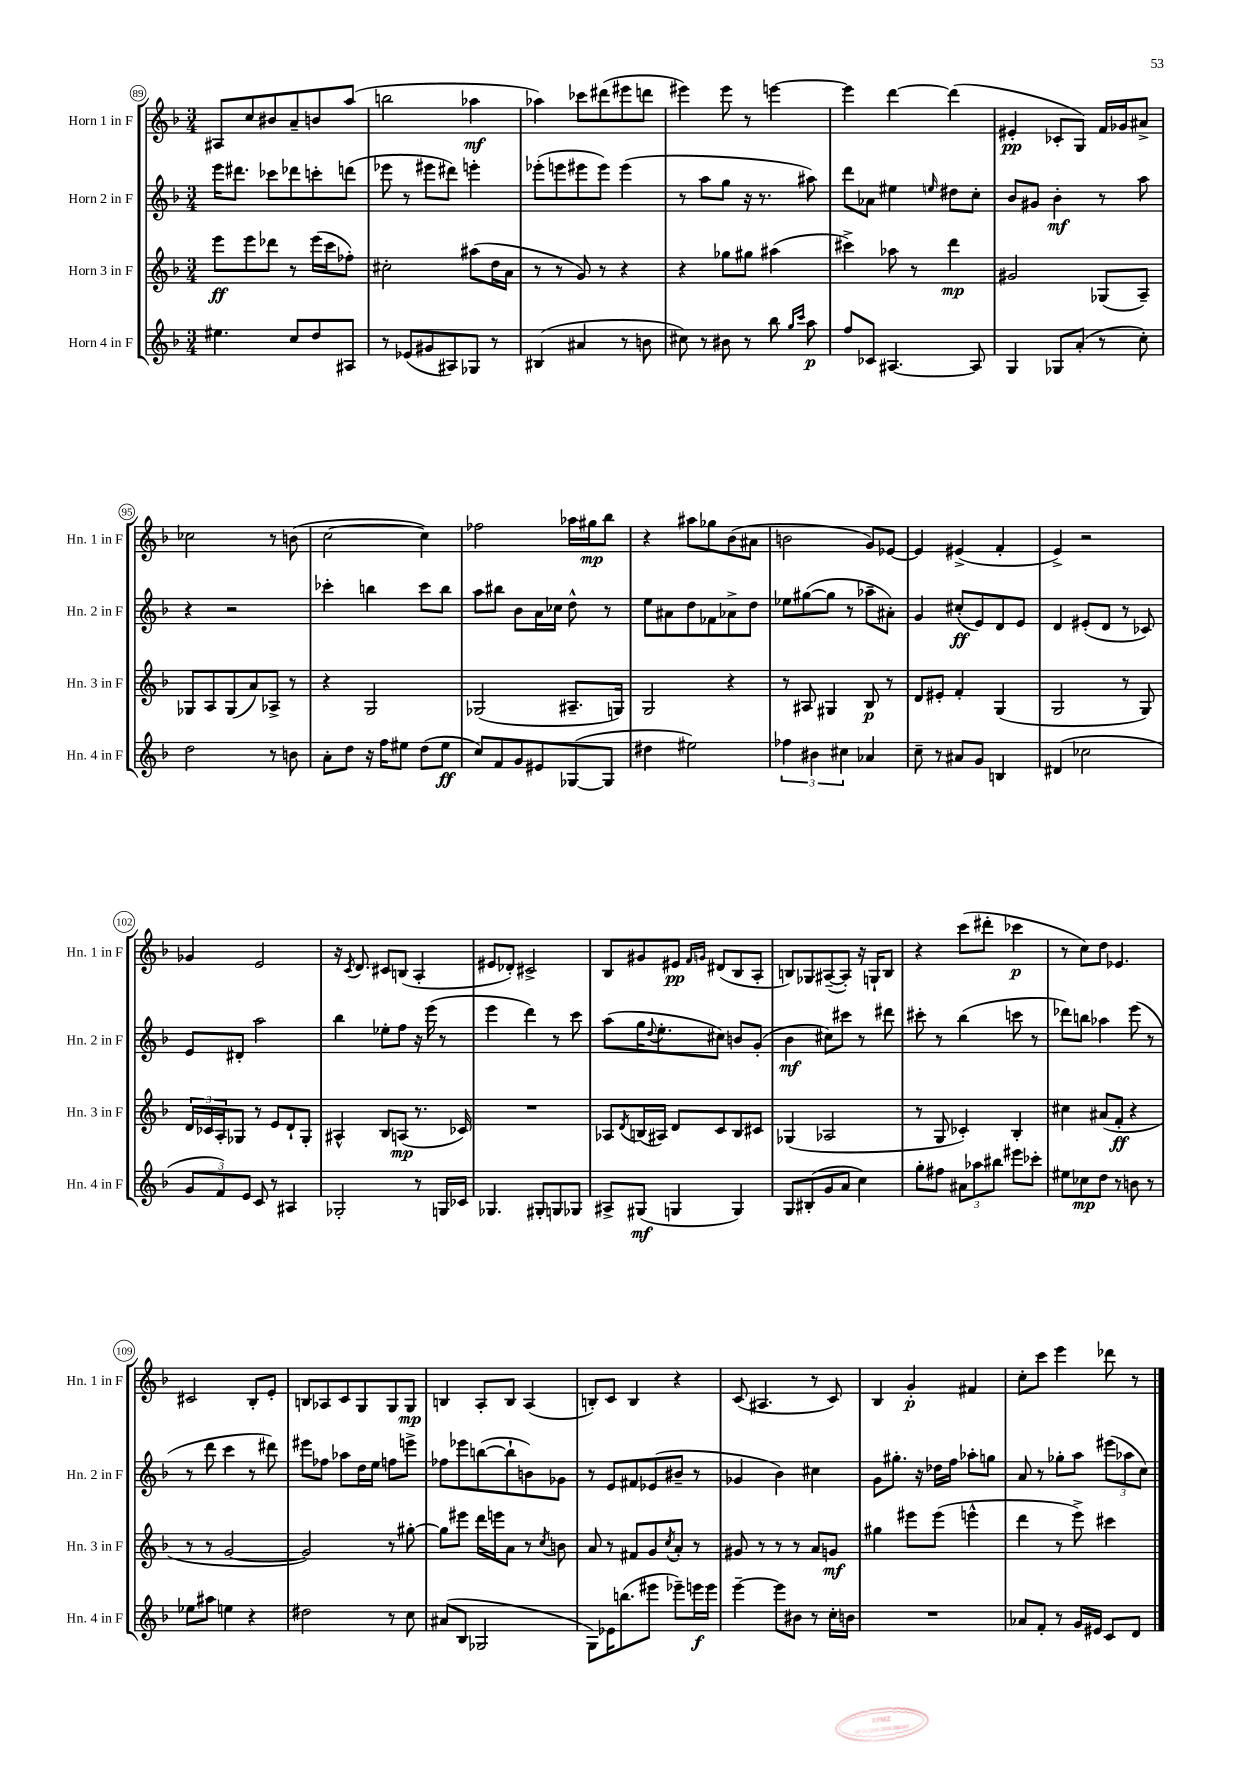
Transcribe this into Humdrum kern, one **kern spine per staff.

**kern	**dynam	**kern	**dynam	**kern	**dynam	**kern	**dynam
*part4	*part4	*part3	*part3	*part2	*part2	*part1	*part1
*staff4	*staff4	*staff3	*staff3	*staff2	*staff2	*staff1	*staff1
*I"Horn 4 in F	*	*I"Horn 3 in F	*	*I"Horn 2 in F	*	*I"Horn 1 in F	*
*I'Hn. 4 in F	*	*I'Hn. 3 in F	*	*I'Hn. 2 in F	*	*I'Hn. 1 in F	*
*clefG2	*	*clefG2	*	*clefG2	*	*clefG2	*
*k[b-]	*	*k[b-]	*	*k[b-]	*	*k[b-]	*
*M3/4	*	*M3/4	*	*M3/4	*	*M3/4	*
=89	=89	=89	=89	=89	=89	=89	=89
4.ee#X\	.	8eee\L	ff	16eee\KL	.	8A#X/L	.
.	.	.	.	8.ddd#X\J	.	.	.
.	.	8eee\	.	.	.	8cc/	.
.	.	8ddd-X\J	.	8ccc-X\L	.	8b#X/	.
8cc/L	.	8r	.	8ddd-X\	.	8a~/	.
8dd/	.	(16eee\LL	.	8cccn'\	.	8bn/	.
.	.	16ccc\J	.	.	.	.	.
8A#X/J	.	8ff-X'\J)	.	(8dddn\J	.	(8aa/J	.
=90	=90	=90	=90	=90	=90	=90	=90
8r	.	2cc#X'\	.	8eee-X\	.	2bbn\	.
(8e-X/L	.	.	.	8r	.	.	.
8g#X/	.	.	.	8eee#X\L	.	.	.
8A#X/)	.	.	.	8ddd#X\J)	.	.	.
8G-X/J	.	(8aa#X\L	.	4eeen'\	.	4aa-X\	mf
8r	.	16dd\L	.	.	.	.	.
.	.	16a\JJ	.	.	.	.	.
=91	=91	=91	=91	=91	=91	=91	=91
(4B#X/	.	8r	.	(8eee-X'\L	.	4aa-X\)	.
.	.	8r	.	8eeen\	.	.	.
4a#X/	.	8g/)	.	8eee#X\	.	8ccc-X\L	.
.	.	8r	.	8eee#\J)	.	(8ddd#X\	.
8r	.	4r	.	(4eee#\	.	8eee#X\	.
8bn\	.	.	.	.	.	8dddn\J	.
=92	=92	=92	=92	=92	=92	=92	=92
8cc#X\)	.	4r	.	8r	.	4eee#X\)	.
8r	.	.	.	8aa\L	.	.	.
8b#X\	.	8gg-X\L	.	8gg\J	.	8eee#\	.
8r	.	8gg#X\J	.	16r	.	8r	.
.	.	.	.	8.r	.	.	.
8bb-\	.	(4aa#X\	.	.	.	[4eeen\	.
16qqgg/LL	.	.	.	.	.	.	.
16qqccc/JJ	.	.	.	.	.	.	.
8aa\	p	.	.	8aa#X\)	.	.	.
=93	=93	=93	=93	=93	=93	=93	=93
8ff/L	.	4ccc#X^\)	.	8ddd\L	.	4eee\]	.
8c-X/J	.	.	.	8a-X\J	.	.	.
[4.A#X/	.	8aa-X\	.	4ee#X\	.	[4ddd\	.
.	.	8r	.	.	.	.	.
.	.	.	.	16qqeen/	.	.	.
.	.	4ddd\	mp	8dd#X\L	.	(4ddd\]	.
8A#/]	.	.	.	8cc'\J	.	.	.
=94	=94	=94	=94	=94	=94	=94	=94
4G/	.	2g#X/	.	8b-/L	.	4e#X'/	pp
.	.	.	.	8g#X/J	.	.	.
8G-X/L	.	.	.	4b-'\	mf	8c-X'/L	.
(8a'/J	.	.	.	.	.	8G/J)	.
8r	.	(8G-X/L	.	8r	.	16f/LL	.
.	.	.	.	.	.	16g-X/J	.
8cc'\)	.	8A~/J)	.	8aa\	.	8a#X^/J	.
!!LO:LB:g=z
=95	=95	=95	=95	=95	=95	=95	=95
2dd\	.	8G-X/L	.	4r	.	2cc-X\	.
.	.	8A/	.	.	.	.	.
.	.	(8G-/	.	2r	.	.	.
.	.	8a/)	.	.	.	.	.
8r	.	8A-X^/J	.	.	.	8r	.
8bn\	.	8r	.	.	.	(8bn\	.
=96	=96	=96	=96	=96	=96	=96	=96
8a'\L	.	4r	.	4ccc-X'\	.	[2cc\	.
8dd\J	.	.	.	.	.	.	.
16r	.	2G/	.	4bbn\	.	.	.
16ff\KL	.	.	.	.	.	.	.
8ee#X\J	.	.	.	.	.	.	.
(8dd\L	.	.	.	8ccc-\L	.	4cc\])	.
8ee#\J	ff	.	.	8bb\J	.	.	.
=97	=97	=97	=97	=97	=97	=97	=97
8cc/L)	.	(2G-X/	.	8aa\L	.	2ff-X\	.
8f/	.	.	.	8bb#X\J	.	.	.
8g/	.	.	.	8b-\L	.	.	.
8e#X/	.	.	.	16a\L	.	.	.
.	.	.	.	16cc-X\JJ	.	.	.
([8G-X/	.	8.A#X~/L	.	8dd^^\	.	16aa-X\LL	.
.	.	.	.	.	.	16gg#X\J	mp
8G-/J]	.	.	.	8r	.	8bb-\J	.
.	.	16Gn/Jk)	.	.	.	.	.
=98	=98	=98	=98	=98	=98	=98	=98
4dd#X\	.	2G/	.	8ee\L	.	4r	.
.	.	.	.	8a#X\	.	.	.
2ee#X\)	.	.	.	8dd\	.	8aa#X\L	.
.	.	.	.	8f-X\	.	8gg-X\	.
.	.	4r	.	8a-X^\	.	(8b-\	.
.	.	.	.	8dd\J	.	8a#X\J	.
=99	=99	=99	=99	=99	=99	=99	=99
6ff-X\	.	8r	.	8ee-X\L	.	2bn\	.
.	.	8A#X/	.	([8gg#X\	.	.	.
6b#X\	.	.	.	.	.	.	.
.	.	4G#X/	.	8gg#\J]	.	.	.
6cc#X\	.	.	.	.	.	.	.
.	.	.	.	8r	.	.	.
4a-X/	.	8B-/	p	8aa-X~\L	.	8g/L)	.
.	.	8r	.	8a#X'\J)	.	[8e-X/J	.
=100	=100	=100	=100	=100	=100	=100	=100
8cc~\	.	8d/L	.	4g/	.	4e-/]	.
8r	.	8e#X'/J	.	.	.	.	.
8a#X/L	.	4f'/	.	(8cc#X'/L	ff	(4e#X^/	.
8g/J	.	.	.	8e/)	.	.	.
4Bn/	.	(4G/	.	8d/	.	4f'/	.
.	.	.	.	8e/J	.	.	.
=101	=101	=101	=101	=101	=101	=101	=101
(4d#X/	.	2G/	.	4d/	.	4e^/)	.
2cc-X\	.	.	.	(8e#X'/L	.	2r	.
.	.	.	.	8d/J	.	.	.
.	.	8r	.	8r	.	.	.
.	.	8G/)	.	8c-X/)	.	.	.
!!LO:LB:g=z
=102	=102	=102	=102	=102	=102	=102	=102
12g/L	.	24d/LL	.	8e/L	.	4g-X/	.
.	.	24c-X/	.	.	.	.	.
12f/)	.	24A'/J	.	.	.	.	.
.	.	8G-X/J	.	8d#X'/J	.	.	.
12e/J	.	.	.	.	.	.	.
8c/	.	8r	.	2aa\	.	2e/	.
8r	.	8e/L	.	.	.	.	.
4A#X/	.	8d`/	.	.	.	.	.
.	.	8G-'/J	.	.	.	.	.
=103	=103	=103	=103	=103	=103	=103	=103
2G-X'/	.	4A#X^^/	.	4bb-\	.	16r	.
.	.	.	.	.	.	8qc/	.
.	.	.	.	.	.	8.d/	.
.	.	8B-/L	.	8ee-X'\L	.	8c#X/L	.
.	.	(8An/J	mp	8ff\J	.	(8Bn/J	.
8r	.	8.r	.	16r	.	4A'/	.
.	.	.	.	(16eee\	.	.	.
16Gn/LL	.	.	.	8r	.	.	.
16c-X/JJ	.	16c-X/)	.	.	.	.	.
=104	=104	=104	=104	=104	=104	=104	=104
4.G-X/	.	2.r	.	4eee\	.	8e#X/L	.
.	.	.	.	.	.	8d-X'/J)	.
.	.	.	.	4ddd\)	.	2c#X^/	.
8G#X'/L	.	.	.	.	.	.	.
8Gn/	.	.	.	8r	.	.	.
8G-X/J	.	.	.	8ccc\	.	.	.
=105	=105	=105	=105	=105	=105	=105	=105
8A#X^/L	.	8A-X/L	.	(8aa\L	.	8B-/L	.
.	.	8qd/	.	.	.	.	.
(8G#X/J	mf	(16Bn/L	.	16gg\K	.	8g#X/	.
.	.	.	.	8qqdd/	.	.	.
.	.	16A#X/JJ)	.	8.ee'\	.	.	.
4Gn/	.	8d/L	.	.	.	8e#X/J	pp
.	.	.	.	.	.	16qqf/LL	.
.	.	.	.	.	.	16qqgn/JJ	.
.	.	8c/	.	8cc#X\J)	.	(8d#X/L	.
4G/)	.	8B/	.	8bn/L	.	8B-/	.
.	.	8c#X/J	.	(8g'/J	.	8A'/J	.
=106	=106	=106	=106	=106	=106	=106	=106
8G/L	.	(4G-X/	.	4b-\	mf	8Bn/L)	.
(8B#X'/	.	.	.	.	.	8G-X/	.
8g/	.	2A-X/	.	8cc#X\L)	.	([8A#X~/	.
8a/J	.	.	.	8ccc#X\J	.	8A#'/J])	.
4cc\)	.	.	.	8r	.	16r	.
.	.	.	.	.	.	16Gn`/KL	.
.	.	.	.	8ddd#X\	.	8B/J	.
=107	=107	=107	=107	=107	=107	=107	=107
8gg'\L	.	8r	.	8ccc#X'\	.	4r	.
8ff#X\J	.	8G/	.	8r	.	.	.
12a#X\L	.	4c-X'/)	.	(4bb-\	.	(8ccc\L	.
12aa-X\	.	.	.	.	.	.	.
.	.	.	.	.	.	8ddd#X'\J	.
12bb#X\J	.	.	.	.	.	.	.
8eee#X\L	.	4B-'/	.	8cccn\	.	4ccc-X\	p
8ccc-X'\J	.	.	.	8r	.	.	.
=108	=108	=108	=108	=108	=108	=108	=108
8ee#X\L	.	4cc#X\	.	8ddd-X\L)	.	8r	.
8cc-X\	mp	.	.	8bbn\J	.	8cc\L)	.
8dd\J	.	(8a#X/L	.	4aa-X\	.	8dd\J	.
8r	.	8f'/J	ff	.	.	4.e-X/	.
8bn\	.	4r	.	(8eee\	.	.	.
8r	.	.	.	8r	.	.	.
!!LO:LB:g=z
=109	=109	=109	=109	=109	=109	=109	=109
8ee-X\L	.	8r	.	8r	.	2c#X/	.
8aa#X\J	.	8r	.	8ddd\	.	.	.
4een\	.	[2g/	.	4ccc\	.	.	.
4r	.	.	.	8r	.	8B-'/L	.
.	.	.	.	8ddd#X\)	.	8e'/J	.
=110	=110	=110	=110	=110	=110	=110	=110
2dd#X\	.	2g/])	.	8eee#X\L	.	8Bn/L	.
.	.	.	.	8ff-X\J	.	8A-X/	.
.	.	.	.	8aa-X\L	.	8c/	.
.	.	.	.	16dd\L	.	8G/	.
.	.	.	.	16ee\JJ	.	.	.
8r	.	8r	.	8ffn\L	.	8G/	.
8cc\	.	[8gg#X'\	.	8eeen^\J	.	8G/J	mp
=111	=111	=111	=111	=111	=111	=111	=111
(8a#X/L	.	8gg#\L]	.	8ff-X\L	.	4Bn/	.
8B-/J	.	8eee#X\J	.	8eee-X\	.	.	.
2G-X/	.	16ddd\LL	.	([8bbn\	.	8A'/L	.
.	.	16eeen\J	.	.	.	.	.
.	.	8a\J	.	8bb`\]	.	8B/J	.
.	.	8r	.	8bn\)	.	(4A/	.
.	.	8qcc/	.	.	.	.	.
.	.	8bn\	.	8g-X\J	.	.	.
=112	=112	=112	=112	=112	=112	=112	=112
8G\L)	.	8a/	.	8r	.	8Bn'/L)	.
16e-X\K	.	8r	.	8e/L	.	8c/J	.
(8.bbn\	.	.	.	.	.	.	.
.	.	8f#X/L	.	8f#X/	.	4B/	.
8eee#X\J	.	8g/	.	(8e-X/	.	.	.
.	.	8qcc/	.	.	.	.	.
8eee-X~\L)	.	8a'/J	.	8b#X~/J	.	4r	.
16eeen\L	f	8r	.	8r	.	.	.
16eee\JJ	.	.	.	.	.	.	.
=113	=113	=113	=113	=113	=113	=113	=113
[4eee~\	.	8g#X/	.	4g-X/	.	(8c/	.
.	.	8r	.	.	.	4.A#X/	.
8eee\L]	.	8r	.	4b-\)	.	.	.
8b#X\J	.	8r	.	.	.	.	.
8r	.	8a/L	.	4cc#X\	.	8r	.
16cc'\LL	.	8gn/J	mf	.	.	8c/)	.
16bn\JJ	.	.	.	.	.	.	.
=114	=114	=114	=114	=114	=114	=114	=114
2.r	.	4gg#X\	.	8g\L	.	4B-/	.
.	.	.	.	8.gg#X'\J	.	.	.
.	.	8eee#X\L	.	.	.	4g'/	p
.	.	.	.	16r	.	.	.
.	.	(8eee#\J	.	16dd-X\LL	.	.	.
.	.	.	.	16ff\JJ	.	.	.
.	.	4eeen^^\	.	8aa-X'\L	.	4f#X/	.
.	.	.	.	8ggn\J	.	.	.
=115	=115	=115	=115	=115	=115	=115	=115
8a-X/L	.	4ddd\	.	8a/	.	8cc'\L	.
8f'/J	.	.	.	8r	.	8ccc\J	.
8r	.	8r	.	8gg-X'\L	.	4eee\	.
16g/LL	.	8eee^\)	.	8aa\J	.	.	.
16e#X/JJ	.	.	.	.	.	.	.
8c/L	.	4ccc#X\	.	(12eee#X\L	.	8ddd-X\	.
.	.	.	.	12aa-X\	.	.	.
8d/J	.	.	.	.	.	8r	.
.	.	.	.	12cc\J)	.	.	.
==	==	==	==	==	==	==	==
*-	*-	*-	*-	*-	*-	*-	*-
